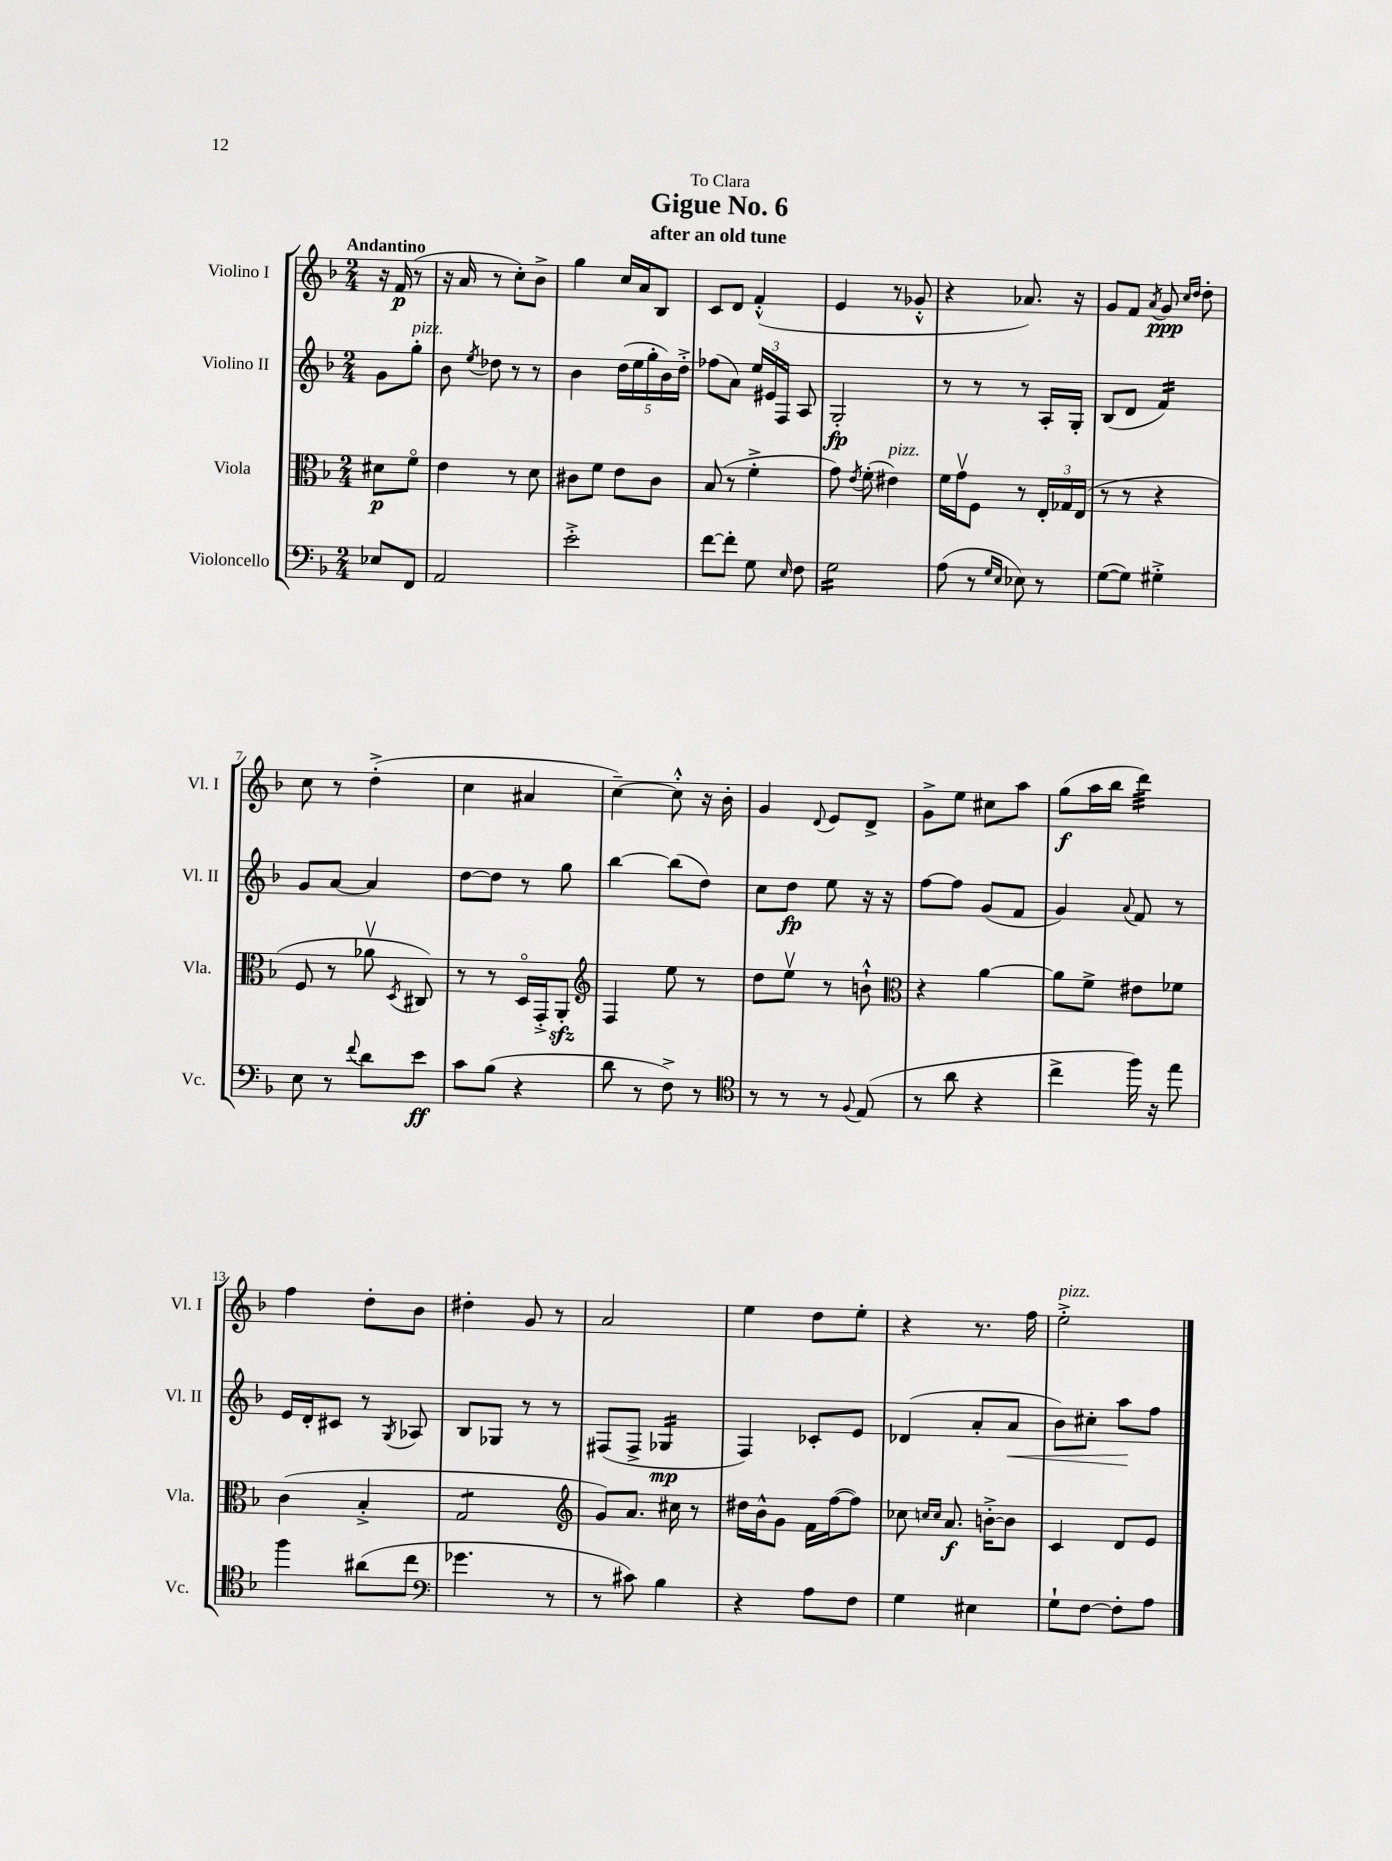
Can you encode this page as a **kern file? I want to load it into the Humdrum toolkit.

**kern	**kern	**kern	**kern
*staff4	*staff3	*staff2	*staff1
*clefF4	*clefC3	*clefG2	*clefG2
*k[b-]	*k[b-]	*k[b-]	*k[b-]
*M2/4	*M2/4	*M2/4	*M2/4
8E-	8d#	8g	16r
.	.	.	(16f
8FF	8fo	8gg'	8r
=	=	=	=
2AA	4e	8b-	16r
.	.	.	16a
.	.	8qee	.
.	.	8dd-	8r
.	8r	8r	8cc')
.	8d	8r	8b-^
=	=	=	=
2e'^	8c#	4b-	4gg
.	8f	.	.
.	8e	(20dd	16cc
.	.	20ee	.
.	.	.	16a
.	.	20gg'	.
.	8c#	.	8B-
.	.	20b-)	.
.	.	20dd'^	.
=	=	=	=
[8f	(8B-	(8ff-	8c
8f']	8r	8a)	8d
8G	4f'^	24ee	(4f'^^
.	.	24e#	.
.	.	24F	.
16qqE	.	.	.
8F	.	8A	.
=	=	=	=
2G	8g)	2G'	4e
.	8qe	.	.
.	(8f'	.	.
.	4e#)	.	8r
.	.	.	8g-'^^
=	=	=	=
(8A	16f	8r	4r
.	16gv	.	.
8r	8F	8r	.
16qqG	.	.	.
16qqE	.	.	.
8E-)	8r	8r	8.a-)
8r	24E'	16A'	.
.	24G-	.	.
.	.	16G'	16r
.	(24E	.	.
=	=	=	=
([8G	8r	(8B-	8g
8G])	8r	8d	8f
.	.	.	8qa
4G#'^	4r	4f)	8g
.	.	.	16qqcc
.	.	.	16qqdd
.	.	.	8dd'
=	=	=	=
8E	8F	8g	8cc
8r	8r	[8a	8r
8qqf	.	.	.
8d	8a-v	4a]	(4dd'^
.	8qD	.	.
8e	8C#)	.	.
=	=	=	=
8c	8r	[8dd	4cc
(8B-	8r	8dd]	.
4r	16Do	8r	4a#
.	16GG'^	.	.
.	8AA'	8gg	.
=	=	=	=
*	*clefG2	*	*
8d	4F	[4bb-	[4cc~)
8r	.	.	.
8F^)	8ee	(8bb-]	8cc'^^]
8r	8r	8dd)	16r
.	.	.	16b-'
=	=	=	=
*clefC4	*	*	*
8r	8dd	8cc	4g
8r	8eev	8dd	.
.	.	.	8qqd
8r	8r	8ee	8e
8qqF	.	.	.
(8E	8b`^^	16r	8d^
.	.	16r	.
=	=	=	=
*	*clefC3	*	*
8r	4r	[8ff	8g^
8a	.	8ff]	8ee
4r	[4a	(8g	8cc#
.	.	8f	8aa
=	=	=	=
4cc^	8a]	4g)	(8gg
.	8f^	.	16aa
.	.	.	16bb-
.	.	8qqa	.
16ff)	8e#	8f	4ddd)
16r	.	.	.
8ee	8f-	8r	.
=	=	=	=
4ff	(4c	16e	4ff
.	.	16d'	.
.	.	8c#	.
(8a#	4B-'^	8r	8dd'
.	.	8qG	.
8cc	.	8A-	8b-
=	=	=	=
*clefF4	*	*	*
4.g-	2G	8B-	4dd#'
.	.	8G-	.
.	.	8r	8g
8r	.	8r	8r
=	=	=	=
*	*clefG2	*	*
8r	8g)	(8F#	2a
8c#)	8.a	8F#^	.
4B-	.	4G-	.
.	16cc#	.	.
.	8r	.	.
=	=	=	=
4r	16dd#	4F)	4ee
.	16b-^^	.	.
.	8g	.	.
8A	16f	8c-'	8dd
.	([16ff	.	.
8F	8ff])	8e	8ee'
=	=	=	=
4G	8cc-	(4d-	4r
.	16qqcc	.	.
.	16qqcc	.	.
.	8.a	.	.
4E#	.	8a'	8.r
.	[16b'^	.	.
.	8b]	8a	.
.	.	.	16ff
=	=	=	=
8G`	4c	8b-)	2ee'^
[8F	.	8cc#'	.
8F']	8d	8aa	.
8A	8e	8ff	.
==	==	==	==
*-	*-	*-	*-
